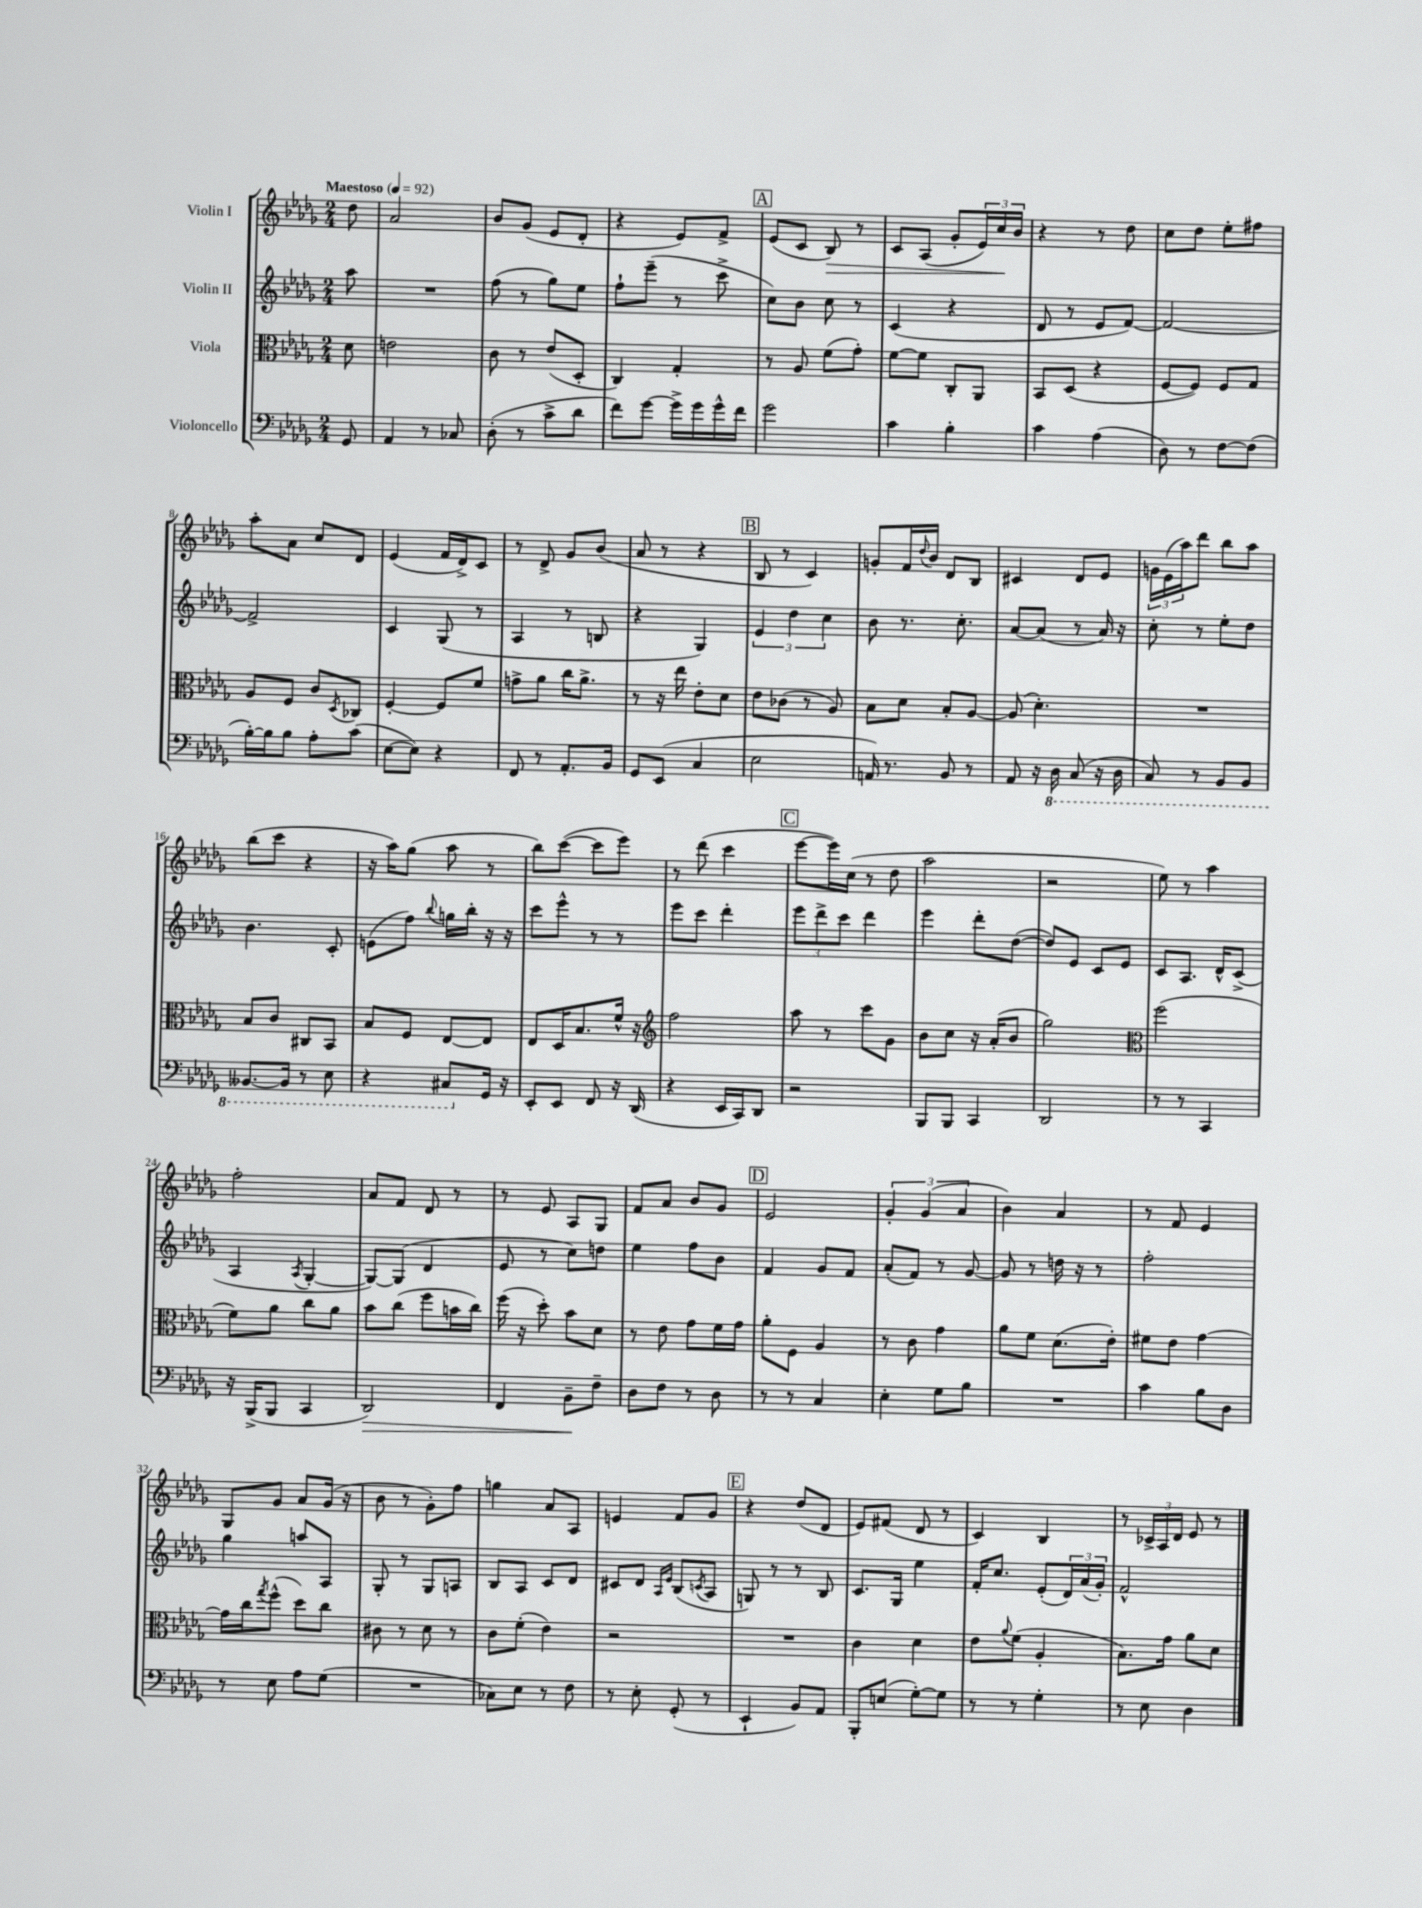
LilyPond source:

<<
\new StaffGroup <<
\new Staff = "s0" \with { instrumentName = "Violin I" } {
    \clef treble \key des \major \numericTimeSignature \time 2/4 \partial 8 \tempo "Maestoso" 4 = 92
    des''8 |
    aes'2 |
    bes'8 ges'8( ees'8 des'8-. |
    r4 ees'8) f'8-> |
    \mark \markup { \box "A" } ees'8( c'8 bes8\>) r8 |
    c'8 aes8( ges'8-. \tuplet 3/2 { ees'16) c''16\! bes'16 } |
    r4 r8 des''8 |
    c''8 des''8 ees''8-. fis''8 |
    aes''8-. aes'8 c''8 des'8 |
    ees'4( f'16 des'16->) c'8 |
    r8 des'8-> ges'8 bes'8( |
    aes'8 r8 r4 |
    \mark \markup { \box "B" } bes8 r8 c'4) |
    g'8-. f'16 \appoggiatura { des''8 } bes'16 des'8 bes8 |
    cis'4 des'8 ees'8 |
    \tuplet 3/2 { g'16 ees'16( aes''16) } des'''8 bes''8 aes''8 |
    bes''8( c'''8 r4 |
    r16 aes''16) ges''8( aes''8 r8 |
    bes''8) c'''8~( c'''8 ees'''8) |
    r8 des'''8( c'''4 |
    \mark \markup { \box "C" } ees'''8~ ees'''16) c''16( r8 des''8 |
    aes''2 |
    r2 |
    ees''8) r8 aes''4 |
    f''2-. |
    aes'8 f'8 des'8 r8 |
    r8 ees'8 aes8 ges8 |
    f'8 aes'8 bes'8 ges'8 |
    \mark \markup { \box "D" } ees'2 |
    \tuplet 3/2 { ges'4-. ges'4( aes'4 } |
    bes'4) aes'4 |
    r8 f'8 ees'4 |
    ges8 ges'8 aes'8 ges'16( r16 |
    bes'8 r8 ges'8-.) f''8 |
    g''4 aes'8 aes8 |
    e'4 f'8 ges'8 |
    \mark \markup { \box "E" } r4 des''8( des'8 |
    ees'8) fis'8( des'8 r8 |
    c'4) bes4 |
    r8 \tuplet 3/2 { ces'16-> aes16 des'16 } ees'8 r8 \bar "|." |
}
\new Staff = "s1" \with { instrumentName = "Violin II" } {
    \clef treble \key des \major \numericTimeSignature \time 2/4 \partial 8
    aes''8 |
    R2 |
    f''8( r8 ges''8) ees''8 |
    f''8-! ees'''8--( r8 c'''8-> |
    \mark \markup { \box "A" } c''8) bes'8 c''8 r8 |
    c'4( r4 |
    des'8 r8 ees'8 f'8~) |
    f'2~ |
    f'2-> |
    c'4 ges8( r8 |
    aes4 r8 b8 |
    r4 ges4) |
    \mark \markup { \box "B" } \tuplet 3/2 { ees'4 des''4 c''4 } |
    bes'8 r8. c''8.-. |
    aes'8~ aes'8( r8 aes'16) r16 |
    c''8-. r8 ees''8-. des''8 |
    bes'4. c'8-. |
    e'8( f''8) \appoggiatura { bes''8 } g''16 bes''16-. r16 r16 |
    c'''8 ees'''8-^ r8 r8 |
    ees'''8 c'''8 des'''4-. |
    \mark \markup { \box "C" } \tuplet 3/2 { ees'''8 des'''8-> c'''8 } des'''4 |
    ees'''4 des'''8-. des''8~( |
    des''8) ees'8 c'8 ees'8 |
    c'8 aes8. des'16-^ c'8->( |
    aes4 \acciaccatura { aes8 } ges4~-. |
    ges8~) ges8( des'4 |
    ees'8 r8 c''8) d''8 |
    ees''4 f''8 bes'8 |
    \mark \markup { \box "D" } f'4 ges'8 f'8 |
    aes'8-.( f'8) r8 ges'8~ |
    ges'8 r8 d''16 r16 r8 |
    f''2-. |
    ges''4 a''8 aes8 |
    ges8-. r8 ges8 a8 |
    bes8 aes8 c'8 des'8 |
    cis'8 des'8 \grace { aes16 ees'16 } bes8( \acciaccatura { c'8 } aes8 |
    \mark \markup { \box "E" } g8) r8 r8 bes8 |
    c'8. ges16 ees''4 |
    f'16-. c''8. ees'8-.( \tuplet 3/2 { des'16) aes'16( ges'16-.) } |
    f'2-^ \bar "|." |
}
\new Staff = "s2" \with { instrumentName = "Viola" } {
    \clef alto \key des \major \numericTimeSignature \time 2/4 \partial 8
    des'8 |
    e'2 |
    c'8 r8 ees'8( des8-. |
    c4) ges4-. |
    \mark \markup { \box "A" } r8 aes8 f'8( ges'8-.) |
    f'8~ f'8 c8-. aes,8 |
    bes,8 des8( r4 |
    f8~ f8) f8 ges8 |
    aes8 f8 c'8 \acciaccatura { des8 } ces8 |
    f4~-. f8 f'8 |
    g'8-> aes'8 c''16 aes'8.-> |
    r8 r16 ees''16 ees'8-. des'8 |
    \mark \markup { \box "B" } ees'8 ces'8( r8 aes8) |
    bes8 des'8 bes8-. aes8~ |
    aes8( des'4.-.) |
    R2 |
    bes8 c'8 cis8 bes,8 |
    bes8 f8 ees8~ ees8 |
    ees8 des16 bes8. f'16-^ r16 |
    \clef treble f''2 |
    \mark \markup { \box "C" } aes''8 r8 c'''8 ges'8 |
    bes'8 c''8 r16 aes'16-.( bes'8 |
    ges''2) |
    \clef alto f''2( |
    f'8) aes'8 c''8 aes'8 |
    bes'8 c''8( f''8 b'16 c''16) |
    f''16( r16 des''8-.) bes'8 des'8 |
    r8 ees'8 ges'8 f'16 ges'16 |
    \mark \markup { \box "D" } aes'8-. f8 aes4 |
    r8 c'8 ges'4 |
    aes'8 f'8 des'8.( ees'16-.) |
    fis'8 ees'8 ges'4~ |
    ges'16 c''16 \acciaccatura { ges''8 } f''8-^( des''8) c''8 |
    cis'8 r8 des'8 r8 |
    c'8 f'8-.( ees'4) |
    r2 |
    \mark \markup { \box "E" } R2 |
    c'4 des'4 |
    ees'8 \appoggiatura { aes'8 } f'8( aes4-. |
    bes8.) ges'16 aes'8 des'8 \bar "|." |
}
\new Staff = "s3" \with { instrumentName = "Violoncello" } {
    \clef bass \key des \major \numericTimeSignature \time 2/4 \partial 8
    ges,8 |
    aes,4 r8 ces8 |
    des8-.( r8 c'8-> des'8 |
    f'8) ges'8~ ges'16-> ges'16 ges'16-^ f'16 |
    \mark \markup { \box "A" } ges'2 |
    c'4 bes4-. |
    c'4 aes4( |
    des8) r8 f8~ f8( |
    bes16~-.) bes16 bes8 aes8-. c'8( |
    ees8~ ees8) r4 |
    f,8 r8 aes,8.-. bes,16 |
    ges,8 ees,8( c4 |
    \mark \markup { \box "B" } ees2 |
    a,16) r8. bes,8 r8 |
    aes,8 r16 \ottava #-1 des,16 c,8( r16 des,16 |
    c,8) r8 bes,,8 bes,,8 |
    beses,,8.~ beses,,16 r8 ees,8 |
    r4 cis,8 \ottava #0 ges,16 r16 |
    ees,8-. ees,8 f,8 r16 des,16( |
    r4 ees,16 c,16) des,8 |
    \mark \markup { \box "C" } r2 |
    bes,,8 bes,,8 c,4 |
    des,2 |
    r8 r8 c,4 |
    r16 bes,,16->( bes,,8 c,4 |
    des,2\>) |
    f,4 bes,8--\! f8-- |
    des8 f8 r8 des8 |
    \mark \markup { \box "D" } r8 r8 c4 |
    ees4-. ges8 bes8 |
    R2 |
    c'4 bes8 des8 |
    r8 ees8 aes8 ges8( |
    R2 |
    ces8) ees8 r8 f8 |
    r8 ees8-. ges,8-.( r8 |
    \mark \markup { \box "E" } ees,4-! bes,8) aes,8 |
    bes,,8-. e8( ges8~-.) ges8 |
    r8 r8 ges4-. |
    r8 ees8 des4 \bar "|." |
}
>>
>>
